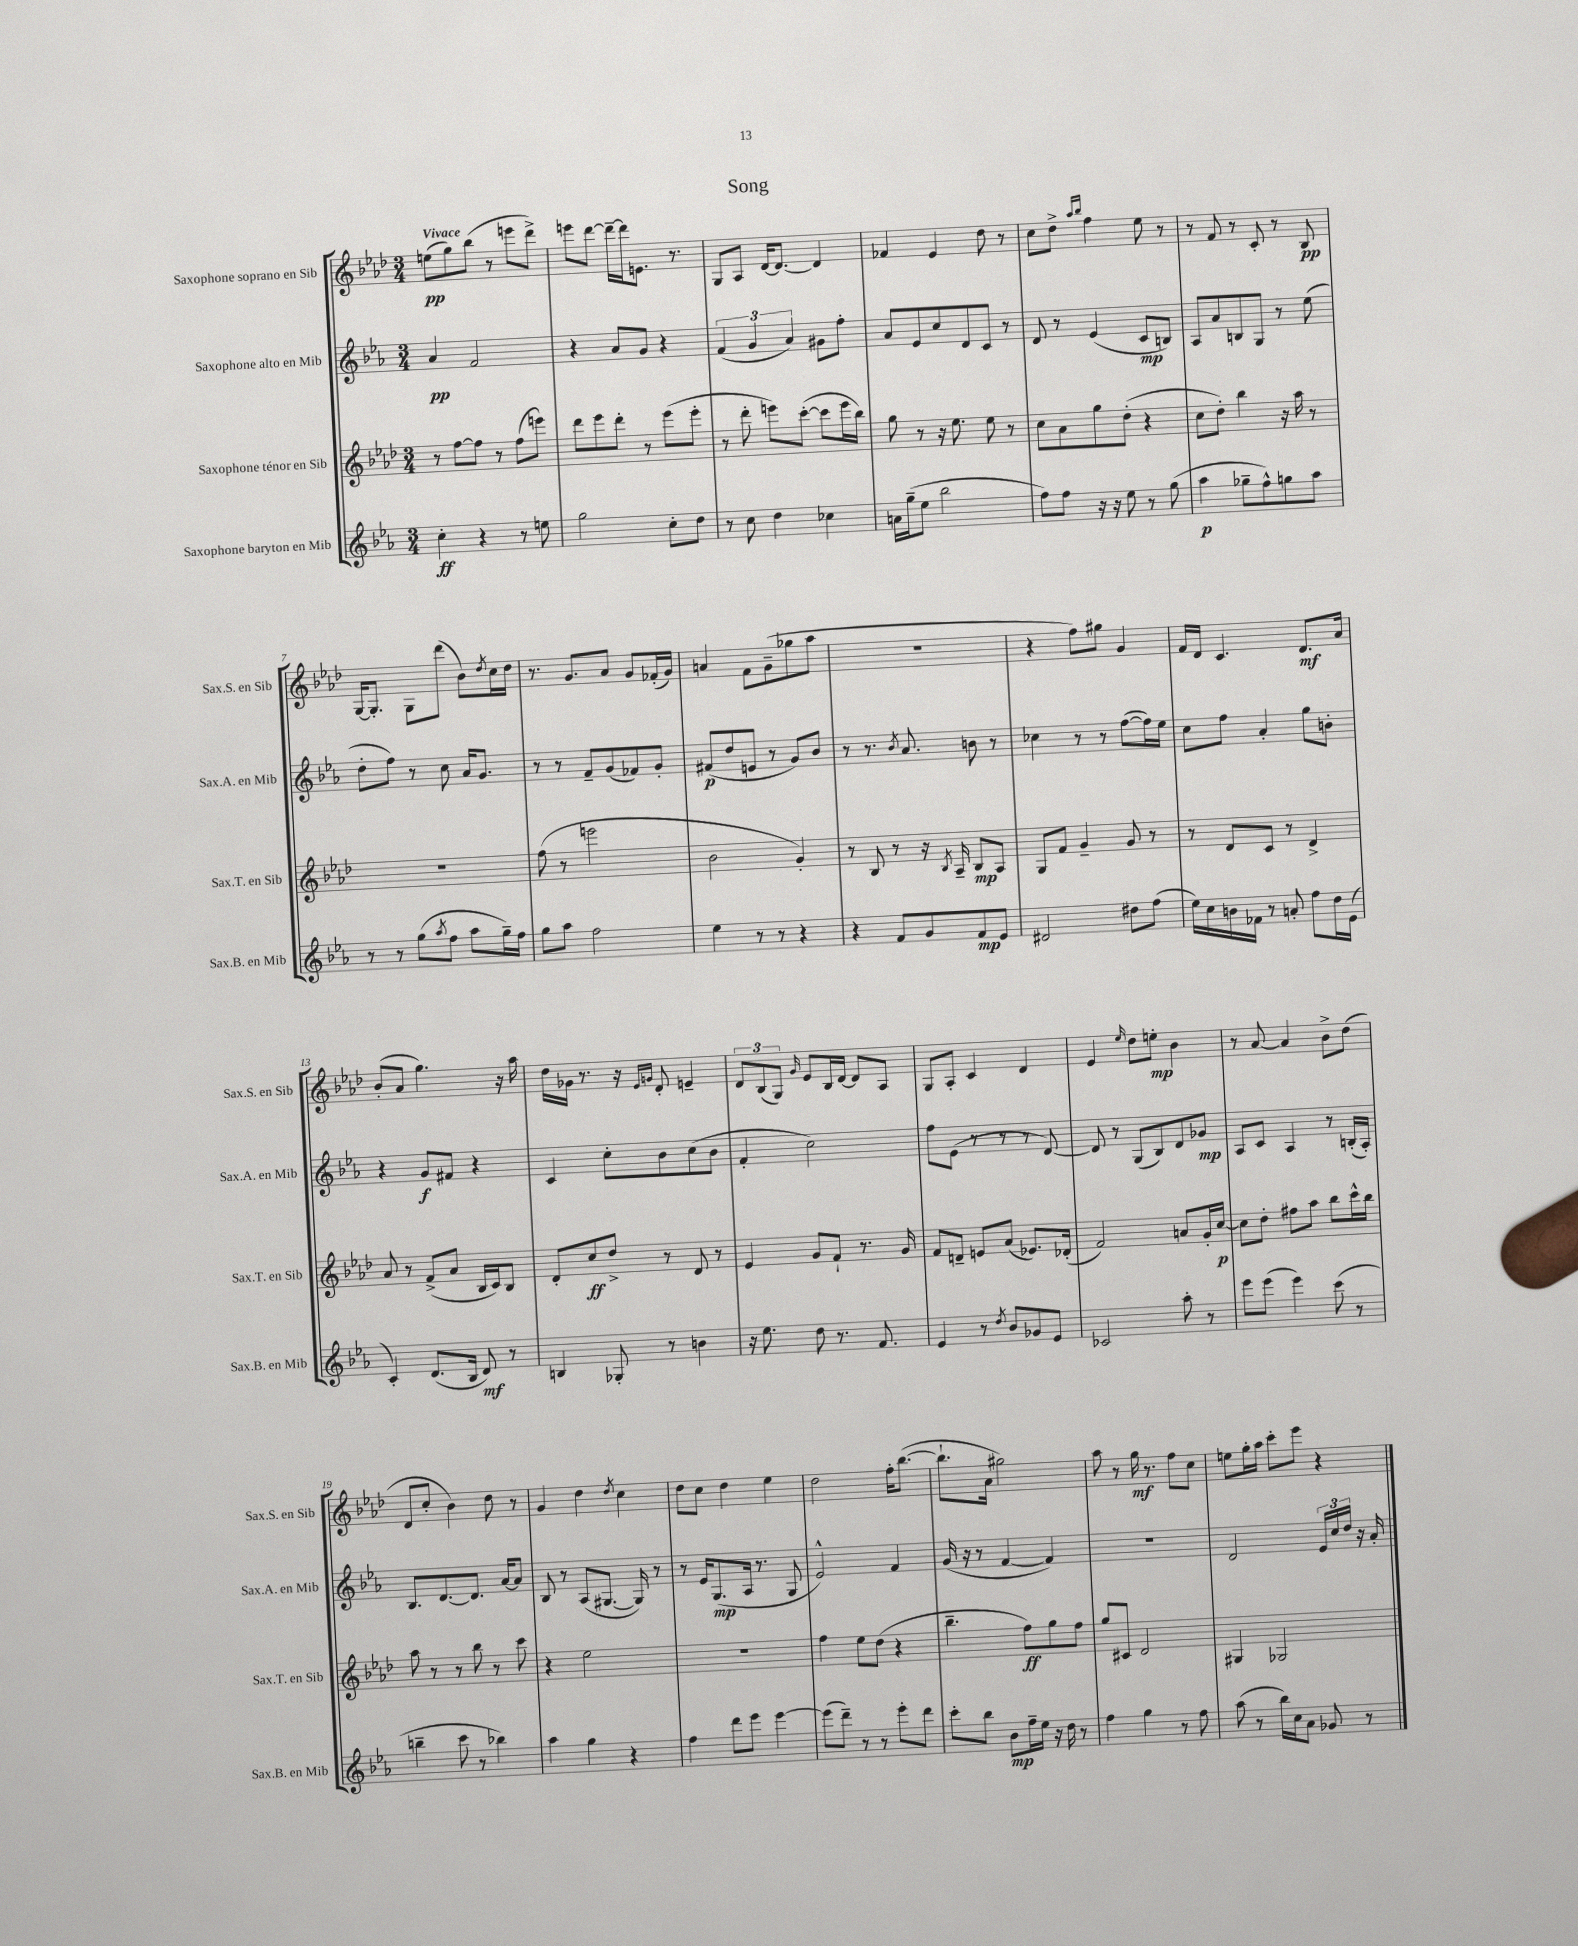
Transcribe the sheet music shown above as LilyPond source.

\header { title = "Song" }
<<
\new StaffGroup <<
\new Staff = "s0" \with { instrumentName = "Saxophone soprano en Sib" shortInstrumentName = "Sax.S. en Sib" } {
    \clef treble \key aes \major \numericTimeSignature \time 3/4 \tempo "Vivace"
    e''8\pp( g''8) bes''8( r8 e'''8 des'''8->) |
    e'''8 des'''8~ des'''16~-- des'''16 e'8. r8. |
    g8 aes8 des'16~ des'8.~ des'4 |
    fes'4 ees'4 des''8 r8 |
    c''8 des''8-> \grace { aes''16 bes''16 } f''4 ees''8 r8 |
    r8 f'8 r8 c'8-. r8 bes8\pp |
    g16~ g8.-. g8 des'''8( bes'8) \acciaccatura { des''8 } c''16 des''16 |
    r8. g'8. aes'8 g'8 fes'16-.( g'16) |
    a'4 f'8 g'8--( ges''8 aes''8 |
    R2. |
    r4 f''8) gis''8 g'4 |
    f'16 des'16 c'4. des'8.\mf aes'16 |
    bes'8-.( aes'8 g''4.) r16 aes''16 |
    des''16 ges'16 r8. r16 \grace { ees'16 g'16 } des'8-. e'4-- |
    \tuplet 3/2 { des'8 bes8( g8) } \grace { g'16 } ees'8 bes16 des'16~ des'8 aes8 |
    g8 aes8-. c'4 des'4 |
    ees'4 \grace { ees''16 } des''8 e''8-.\mp bes'4 |
    r8 aes'8~ aes'4 bes'8-> des''8( |
    des'8 c''8-. bes'4) des''8 r8 |
    g'4 des''4 \acciaccatura { des''8 } c''4 |
    des''8 c''8 des''4 ees''4 |
    des''2 f''16-. bes''8.~( |
    bes''8.-! aes'16 gis''2) |
    aes''8 r8 g''16\mf r8. f''8 c''8 |
    e''8 g''16-. aes''16 c'''8-. ees'''8 r4 \bar "|." |
}
\new Staff = "s1" \with { instrumentName = "Saxophone alto en Mib" shortInstrumentName = "Sax.A. en Mib" } {
    \clef treble \key ees \major \numericTimeSignature \time 3/4
    aes'4\pp f'2 |
    r4 aes'8 g'8 r4 |
    \tuplet 3/2 { f'4( g'4 aes'4) } gis'8 f''8-. |
    aes'8 ees'8 c''8 d'8 c'8 r8 |
    d'8 r8 ees'4( c'8\mp b8) |
    aes8 aes'8 b8 g8 r8 ees''8( |
    d''8-. f''8) r8 c''8 aes'16 g'8. |
    r8 r8 f'8-- g'8( fes'8) g'8-. |
    fis'8\p( d''8 e'8 r8 g'8) bes'8 |
    r8 r8. \acciaccatura { bes'8 } aes'8. b'8 r8 |
    ces''4 r8 r8 f''8~( f''16) ees''16 |
    c''8 f''8 aes'4-. g''8 b'8-. |
    r4 g'8\f fis'8 r4 |
    c'4 c''8-. bes'8 c''8( bes'8 |
    f'4-. c''2) |
    f''8 ees'8( r8 r8 r8 d'8~) |
    d'8 r8 g8( bes8) d'8 ges'8\mp |
    aes8 c'8 aes4 r8 b16-.( aes16-.) |
    bes8. d'8.~ d'8. aes'16~ aes'8 |
    bes8 r8 aes8( gis8.~ gis16) r8 |
    r8 ees'16 g8.\mp( aes16 r8. g8 |
    ees'2-^) f'4 |
    g'16( r16 r8 f'4~ f'4) |
    R2. |
    d'2 \tuplet 3/2 { ees'16 c''16 d''16 } r16 aes'16-. \bar "|." |
}
\new Staff = "s2" \with { instrumentName = "Saxophone ténor en Sib" shortInstrumentName = "Sax.T. en Sib" } {
    \clef treble \key aes \major \numericTimeSignature \time 3/4
    r8 f''8~ f''8 r8 f''8( e'''8) |
    des'''8 ees'''8 des'''8-. r8 ees'''8( ees'''8-. |
    r8 des'''8-. e'''8) c'''8~-.( c'''8 e'''16 bes''16) |
    g''8 r8 r16 ees''8. ees''8 r8 |
    c''8 aes'8 g''8 des''8-.( r4 |
    c''8 des''8-.) bes''4 r16 aes''16 r8 |
    R2. |
    f''8( r8 e'''2 |
    bes'2 g'4-.) |
    r8 bes8 r8 r16 \acciaccatura { bes8 } aes16-- bes8\mp aes8 |
    g8 f'8 g'4-- g'8 r8 |
    r8 des'8 c'8 r8 des'4-> |
    aes'8 r8 f'8->( aes'8 bes16 c'16) bes8 |
    des'8-. c''8\ff des''8-> r8 des'8 r8 |
    ees'4 g'8 f'8-! r8. g'16 |
    f'8 d'8-- e'8 aes'8( ees'8.) des'16-.( |
    f'2) a'8 g'16-. c''16~\p |
    c''8 des''8-. fis''8 aes''8 bes''8 c'''16-^ bes''16 |
    aes''8 r8 r8 bes''8 r8 c'''8 |
    r4 ees''2 |
    R2. |
    f''4 ees''8 des''8( r4 |
    bes''4.-- f''8\ff) g''8 f''8 |
    g''8 cis'8 des'2 |
    gis4 ges2 \bar "|." |
}
\new Staff = "s3" \with { instrumentName = "Saxophone baryton en Mib" shortInstrumentName = "Sax.B. en Mib" } {
    \clef treble \key ees \major \numericTimeSignature \time 3/4
    c''4-.\ff r4 r8 e''8 |
    g''2 c''8-. d''8 |
    r8 c''8 d''4 ces''4 |
    a'16 g''16--( ees''8 bes''2 |
    f''8) f''8 r16 r16 ees''8 r8 g''8( |
    aes''4\p ges''8-- f''8-^) g''8 aes''8 |
    r8 r8 g''8( \acciaccatura { aes''8 } f''8 aes''8 g''16--) f''16 |
    g''8 aes''8 f''2 |
    ees''4 r8 r8 r4 |
    r4 f'8 g'8 f'8\mp ees'8 |
    dis'2 dis''8 f''8( |
    ees''16) c''16 b'16 fes'16 r8 a'8-. f''8 d''16 ees'16( |
    c'4-.) d'8.( bes16 d'8\mf) r8 |
    b4 ges8-. r8 b'4 |
    r16 ees''8. d''8 r8. f'8. |
    ees'4 r8 \acciaccatura { d''8 } bes'8 ges'8 ees'8 |
    ces'2 aes''8-. r8 |
    ees'''8 ees'''8( ees'''4) c'''8( r8 |
    b''4-- c'''8 r8 bes''4) |
    aes''4 g''4 r4 |
    f''4 d'''8 ees'''8 ees'''4~ |
    ees'''8( d'''8--) r8 r8 ees'''8-. d'''8 |
    c'''8-. bes''8 bes'8\mp f''16-- ees''16 r16 d''16 r8 |
    f''4 g''4 r8 f''8 |
    aes''8( r8 bes''16) c''16 aes'8 ges'8 r8 \bar "|." |
}
>>
>>
